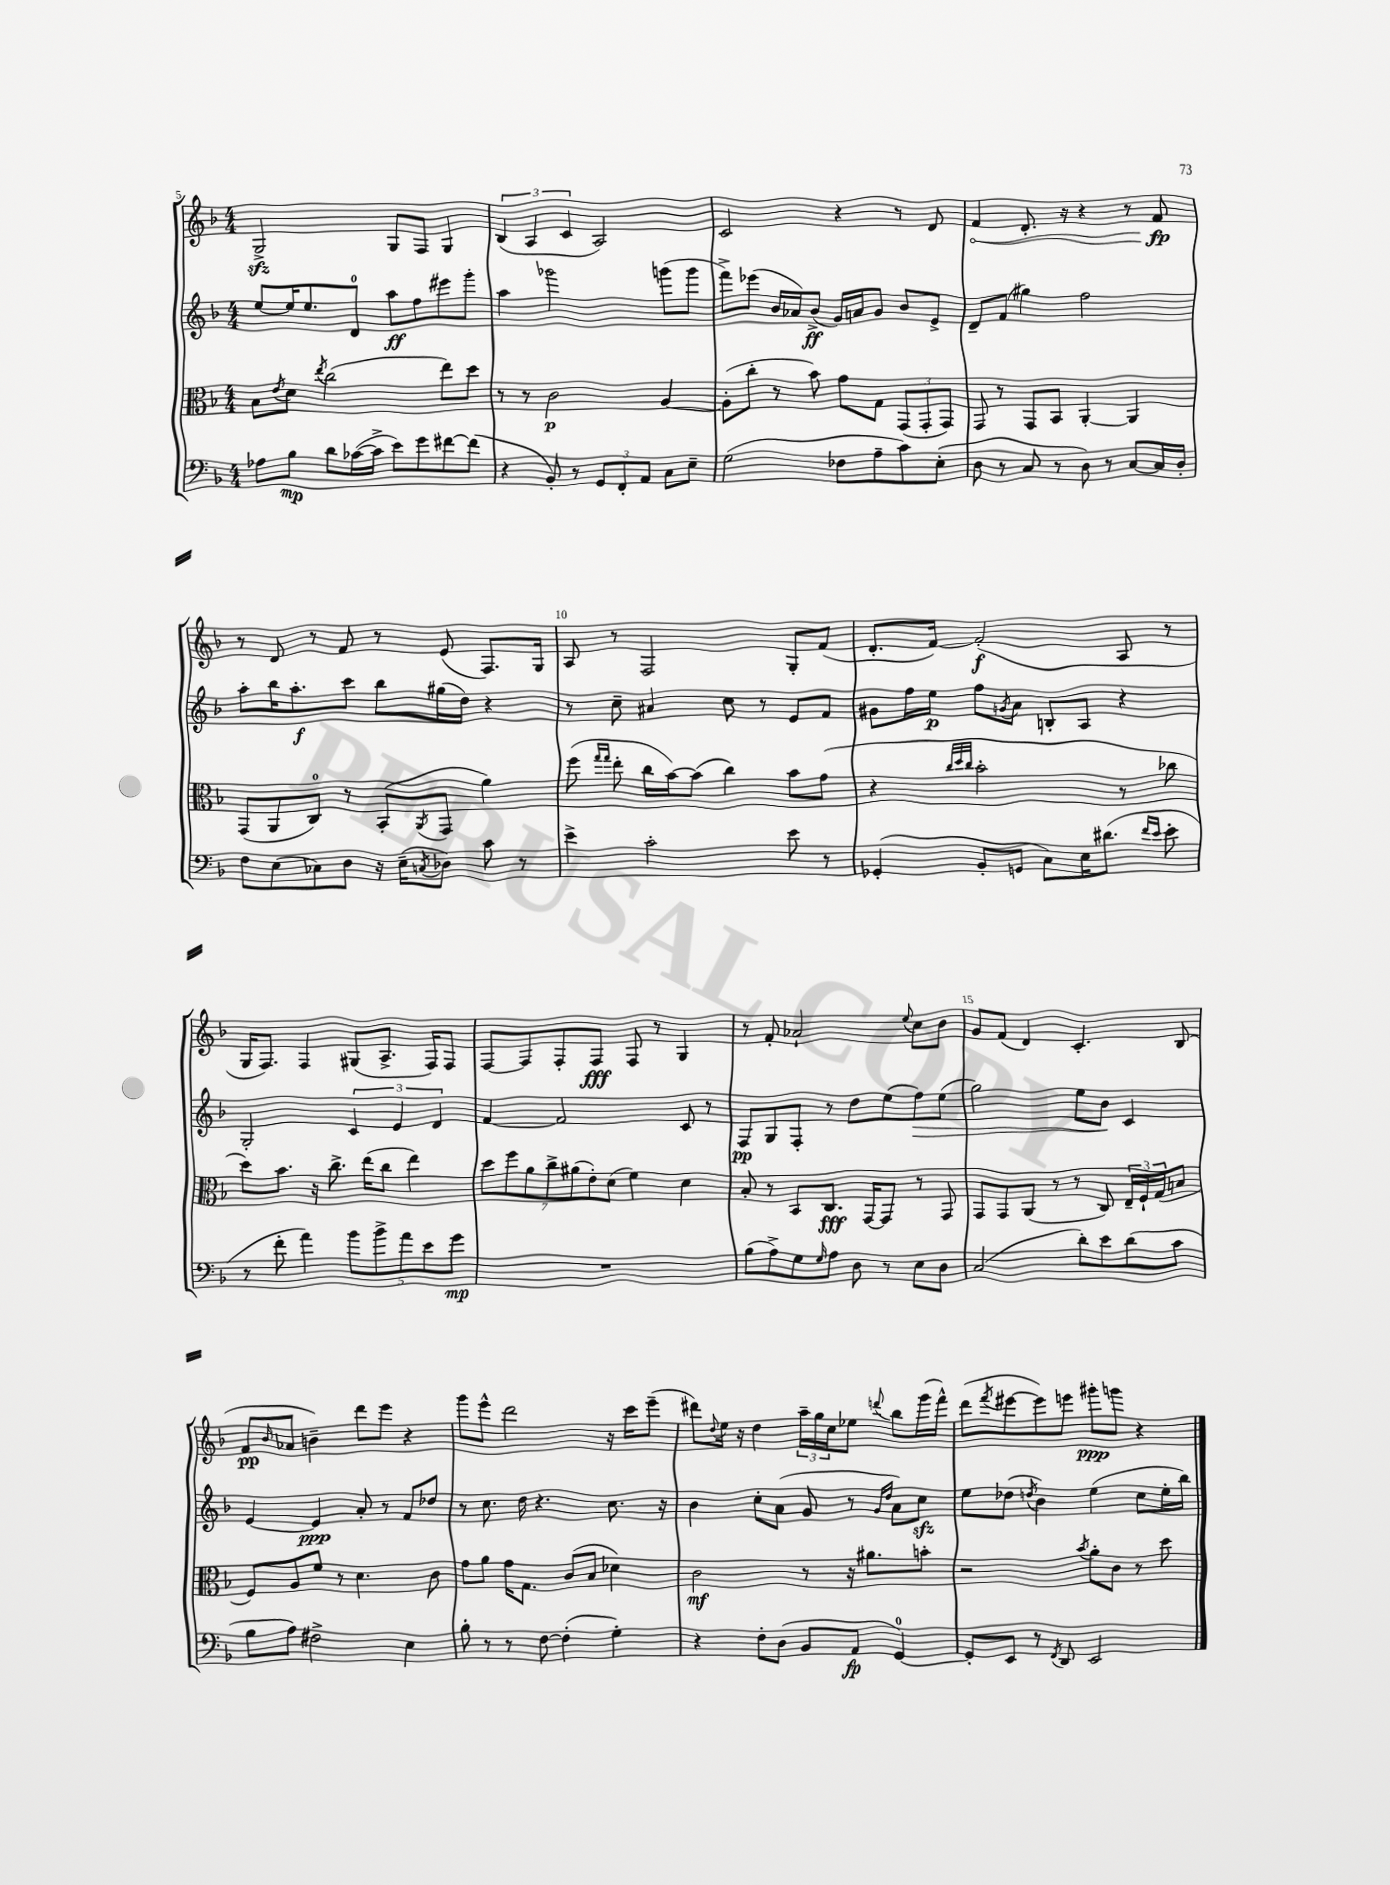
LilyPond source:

<<
\new StaffGroup <<
\new Staff = "s0" {
    \clef treble \key f \major \numericTimeSignature \time 4/4
    g2->\sfz g8 f8 g4 |
    \tuplet 3/2 { bes4( a4 c'4 } a2) |
    c'2 r4 r8 d'8 |
    \once \override Hairpin.circled-tip = ##t f'4\< d'8.-. r16 r4 r8 f'8\fp\! |
    r8 d'8 r8 f'8 r8 e'8( f8.) g16 |
    a8 r8 f2 g8-. f'8( |
    d'8.-. f'16~) f'2-.\f( a8 r8 |
    g16 f8.) f4 gis8( a8.-> f16) f8 |
    f8~ f8 f8-. f8\fff f8 r8 g4 |
    r8 f'8-. aes'2-! \appoggiatura { e''8 } c''8 bes'8 |
    g'8 f'8( d'4) c'4.-. bes8( |
    f'8\pp \grace { bes'16 } aes'8 b'4--) d'''8 e'''8 r4 |
    g'''8 e'''8-^ d'''2 r16 c'''16 e'''8--( |
    dis'''8) \appoggiatura { d''8 } e''16 r16 d''4 \tuplet 3/2 { a''16-- g''16 c''16 } ees''8 \appoggiatura { d'''8 } bes''8 g'''16( f'''16-^) |
    d'''8( \acciaccatura { f'''8 } eis'''8~ eis'''8) e'''8 gis'''8-.\ppp g'''8 r4 \bar "|." |
}
\new Staff = "s1" {
    \clef treble \key f \major \numericTimeSignature \time 4/4
    e''8~ e''16 e''8. d'8-0 a''8\ff f''8 eis'''8 g'''8-. |
    a''4 ges'''2 g'''8( g'''8 |
    f'''8->) ees'''8( bes'16 aes'16) bes'8->\ff( g'16) a'16 g'8 bes'8 e'8-> |
    d'8-- f'8( gis''4) f''2 |
    a''8-. bes''16 a''8.-.\f c'''8 bes''8 gis''16( d''16) r4 |
    r8 c''8-- ais'4 c''8 r8 e'8 f'8 |
    gis'8 f''16 e''16\p f''8 \acciaccatura { g'8 } a'8 b8-. a8 r4 |
    g2-. \tuplet 3/2 { c'4 e'4 d'4 } |
    f'4~ f'2 c'8 r8 |
    f8\pp g8 f8-. r8 d''8 e''8( f''8\>) e''8( |
    g''2) e''8 bes'8\! c'4 |
    e'4~ e'4\ppp a'8-. r8 f'8 des''8 |
    r8 c''8. d''16 r4. c''8. r16 |
    bes'4 c''8-. a'8( g'8 r8 \grace { g'16 d''16 } a'8) c''8\sfz |
    e''8 des''8( \acciaccatura { d''8 } bes'4) e''4( c''8 e''16-. bes''16) \bar "|." |
}
\new Staff = "s2" {
    \clef alto \key f \major \numericTimeSignature \time 4/4
    bes8 \acciaccatura { e'8 } d'8 \acciaccatura { e''8 } c''2( e''8) d''8 |
    r8 r8 c'2\p a4~ |
    a8-.( c''8-. r8 bes'8) g'8 g8 \tuplet 3/2 { g,8( g,8-. g,8) } |
    g,8 r8 g,8 bes,8 a,4~-. a,4 |
    g,8( a,8 c8-0) r8 bes,8-.( \acciaccatura { a,8 } g,8 a'4) |
    f''8( \grace { g''16 g''16 } e''8-. c''16 bes'16~) bes'8( c''4) bes'8 g'8( |
    r4 \grace { c''32 d''32 c''32 } bes'2-. r8 ces''8 |
    d''8) bes'8. r16 c''8.-> e''16( c''8 e''4) |
    \tuplet 7/4 { d''8 f''8 a'8 c''8-> ais'8( e'8-.) d'8( } f'4) d'4 |
    bes8-. r8 bes,8 c8.\fff g,16~ g,8 r8 g,8 |
    g,8 g,8 a,8( r8 r8 c8) \tuplet 3/2 { e16-- f16-! g16( } b8 |
    f8) a8 f'8 r8 d'4. c'8 |
    g'8 a'8 g'16 g8. c'8( bes8 des'4) |
    c'2\mf r8 r16 ais'8. b'8-. |
    r2 \acciaccatura { bes'8 } a'8-. c'8 r8 d''8 \bar "|." |
}
\new Staff = "s3" {
    \clef bass \key f \major \numericTimeSignature \time 4/4
    aes8 bes8\mp d'8 ces'16~( ces'16-> e'8) g'8 fis'8~ fis'8( |
    r4 bes,8-.) r8 \tuplet 3/2 { g,8 f,8-. a,8 } c8 e8-- |
    g2( fes8 a8-- c'8) e8-.( |
    d8 r8 c8 r8 d8) r8 c8~ c16 d16-. |
    f8 e8( ces8) d8 r16 e16--( \acciaccatura { c8 } des8) c'8 r8 |
    e'4-> c'2-. e'8 r8 |
    ges,4-.( bes,8-. g,8 c8) e16 dis'8.( \grace { f'16 e'16 } e'8-. |
    r8 f'8-. a'4) \tuplet 5/4 { bes'8 bes'8-> a'8 e'8 g'8\mp } |
    R1 |
    bes8( a8->) g8 \grace { g16 } a8 d8 r8 e8 d8 |
    c2( d'8-.) e'8 d'8( c'8 |
    bes8 a8) fis2-> e4 |
    bes8-. r8 r8 f8~ f4-.( g4-.) |
    r4 f8-. d8( bes,8 a,8\fp g,4-0~) |
    g,8-. e,8 r8 \acciaccatura { f,8 } d,8 e,2 \bar "|." |
}
>>
>>
\layout { \context { \Score currentBarNumber = #5 \override BarNumber.break-visibility = ##(#f #t #t) barNumberVisibility = #(every-nth-bar-number-visible 5) } }
